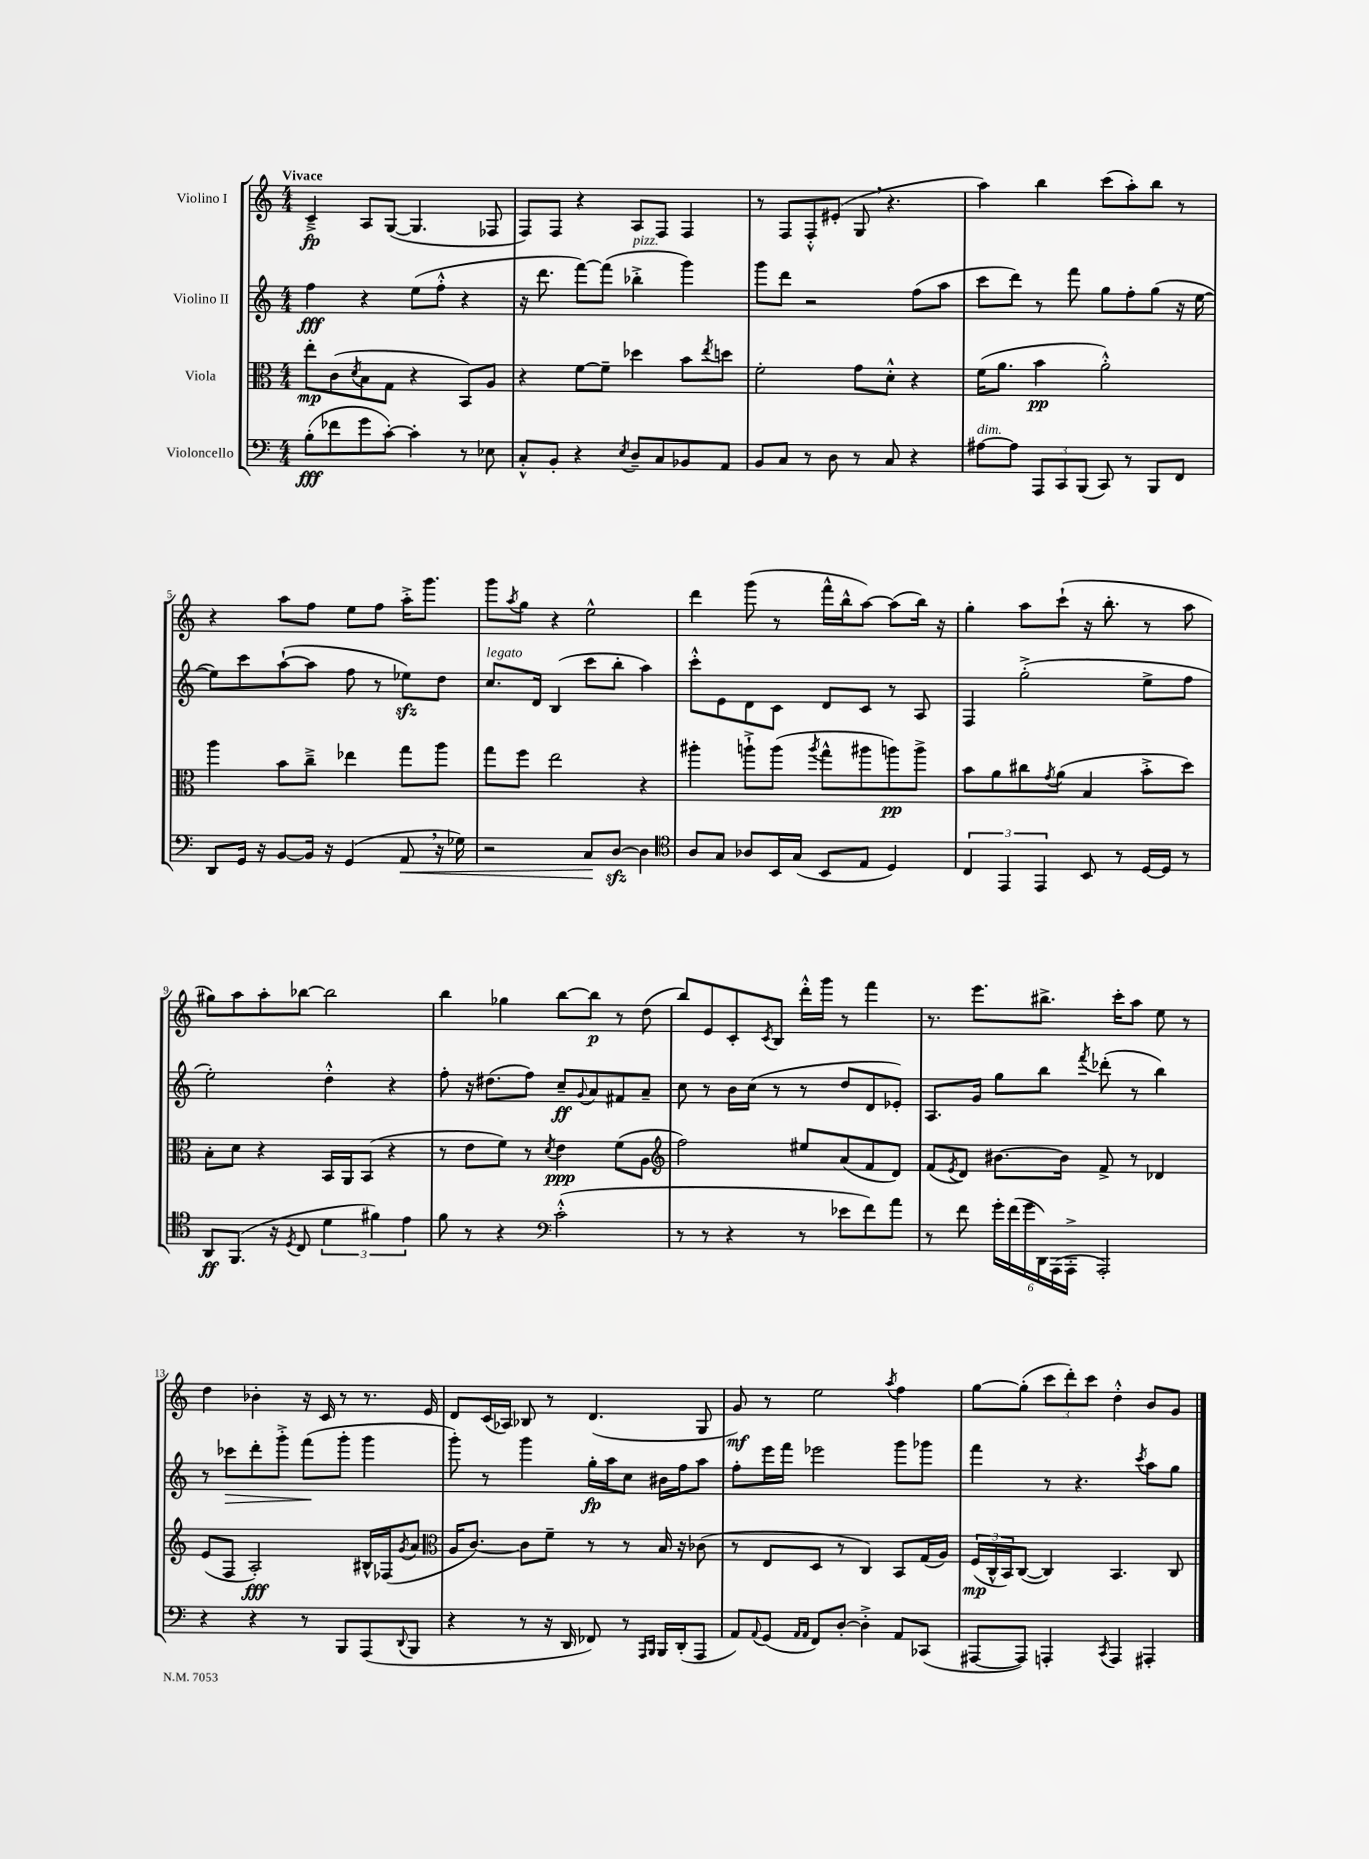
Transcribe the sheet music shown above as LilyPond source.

<<
\new StaffGroup <<
\new Staff = "s0" \with { instrumentName = "Violino I" } {
    \clef treble \key c \major \numericTimeSignature \time 4/4 \tempo "Vivace"
    c'4--->\fp a8 g8~( g4. fes8 |
    f8) f8 r4 a8 f8 f4 |
    r8 f8 f8-.-^ eis'8-.( g8 \breathe r4. |
    a''4) b''4 c'''8( a''8-.) b''8 r8 |
    r4 a''8 f''8 e''8 f''8 a''16-.-> g'''8. |
    g'''8 \acciaccatura { a''8 } g''8 r4 e''2-^ |
    d'''4 g'''8( r8 f'''16-^ b''16-^ a''8~) a''8( b''16) r16 |
    g''4-. a''8 c'''8-!( r16 b''8.-. r8 a''8 |
    gis''8) a''8 a''8-. bes''8~ bes''2 |
    b''4 ges''4 b''8~ b''8\p r8 d''8( |
    b''8) e'8 c'8-. \acciaccatura { c'8 } b8 d'''16-.-^ g'''16 r8 f'''4 |
    r8. e'''8. bis''8.-> c'''16-. a''8 e''8 r8 |
    d''4 bes'4-. r16 c'16 r8 r8. e'16 |
    d'8 c'16( aes16) bes8 r8 d'4.( g8 |
    g'8\mf) r8 e''2 \acciaccatura { a''8 } f''4 |
    g''8~ g''8-.( \tuplet 3/2 { c'''8 d'''8-.) c'''8 } d''4-.-^ b'8 g'8 \bar "|." |
}
\new Staff = "s1" \with { instrumentName = "Violino II" } {
    \clef treble \key c \major \numericTimeSignature \time 4/4
    f''4\fff r4 e''8( f''8-.-^ r4 |
    r16 d'''8. f'''8~) f'''8( bes''4-.->^\markup { \italic "pizz." } g'''4) |
    g'''8 d'''8 r2 f''8( a''8 |
    c'''8 d'''8) r8 f'''8 g''8 f''8-. g''8( r16 e''16~ |
    e''8) c'''8 a''8~-!( a''8 f''8 r8 ees''8\sfz) d''8 |
    c''8.^\markup { \italic "legato" } d'16 b4( c'''8 b''8-. a''4) |
    c'''8-.-^ e'8 d'8 c'8 d'8 c'8 r8 a8 |
    f4 g''2-.->( e''8-> f''8 |
    e''2-.) d''4-.-^ r4 |
    f''8-. r16 dis''8.( f''8) c''8--\ff \appoggiatura { g'8 } a'8 fis'8 a'8-- |
    c''8 r8 b'16 c''16( r8 r8 d''8 d'8 ees'8-.) |
    a8. g'16 g''8 b''8 \acciaccatura { f'''8 } des'''8-.( r8 b''4) |
    r8 ces'''8\> d'''8-. g'''8-.-> f'''8\!( g'''8-. g'''4 |
    g'''8-.) r8 g'''4 g''16-.\fp a''16 c''8 bis'16 f''16 a''8 |
    f''8-. e'''16 f'''16 ees'''2 g'''8 ges'''8 |
    f'''4 r8 r4. \acciaccatura { c'''8 } a''8 g''8 \bar "|." |
}
\new Staff = "s2" \with { instrumentName = "Viola" } {
    \clef alto \key c \major \numericTimeSignature \time 4/4
    e''8-.\mp c'8( \acciaccatura { d'8 } b8 g8 r4 b,8) a8 |
    r4 f'8~ f'8-- des''4 b'8 \acciaccatura { e''8 } d''8 |
    f'2-. g'8 d'8-.-^ r4 |
    f'16( a'8. b'4\pp a'2-.-^) |
    a''4 b'8 c''8---> ees''4 g''8 a''8 |
    g''8 f''8 e''2 r4 |
    ais''4-. a''8-!-> a''8( \acciaccatura { a''8 } g''8-^ ais''8 a''8\pp) a''8-> |
    b'8 a'8 cis''8 \acciaccatura { g'8 } a'8( b4 b'8-.-> d''8) |
    b8-. d'8 r4 b,16 a,16 b,8( r4 |
    r8 e'8 f'8) r8 \acciaccatura { d'8 } e'4\ppp f'8( a8 |
    \clef treble f''2) eis''8 a'8( f'8 d'8) |
    f'8( \acciaccatura { e'8 } d'8) bis'8.~ bis'16 f'8-> r8 des'4 |
    e'8( f8 a2-.\fff) bis16-^ fes16( \acciaccatura { g'8 } a'8 |
    \clef alto a16 c'8.~) c'8 f'8-- r8 r8 b16 r16 ces'8( |
    r8 e8 d8 r8 c4) b,8 g16( a16) |
    \tuplet 3/2 { f16\mp( c16-^ b,16) } c8~( c4) b,4. c8 \bar "|." |
}
\new Staff = "s3" \with { instrumentName = "Violoncello" } {
    \clef bass \key c \major \numericTimeSignature \time 4/4
    b8-.\fff( fes'8 g'8 c'8~-.) c'4-. r8 ees8 |
    c8-.-^ b,8-. r4 \acciaccatura { e8 } d8-- c8 bes,8 a,8 |
    b,8 c8 r8 d8 r8 c8 r4 |
    ais8~^\markup { \italic "dim." } ais8 \tuplet 3/2 { a,,8 c,8 b,,8( } c,8) r8 b,,8 f,8 |
    d,8 g,16 r16 b,8~ b,16 r16 g,4( a,8\< \breathe r16 ges16) |
    r2 c8\! d8~\sfz d4 |
    \clef tenor a8 g8 aes8 b,16 g16( b,8 e8 d4) |
    \tuplet 3/2 { c4 e,4 e,4 } b,8 r8 d16~ d16 r8 |
    a,8\ff f,8.( r16 \acciaccatura { d8 } c8 \tuplet 3/2 { d'4 fis'4) e'4 } |
    f'8 r8 r4 \clef bass c'2-.-^( |
    r8 r8 r4 r8 ees'8 f'8) a'8 |
    r8 f'8 \tuplet 6/4 { g'16-. f'16( g'16 d,16) a,,16( a,,16-.-> } a,,2-.) |
    r4 r4 r8 b,,8 a,,8( \appoggiatura { d,8 } b,,8 |
    r4 r8 r16 d,16 fes,8) r8 \grace { a,,16 b,,16 } b,,16 d,16-.( a,,8 |
    a,8) \appoggiatura { a,8 } g,8( \grace { a,16 a,16 } f,8) d8~-. d4-.-> a,8 ces,8( |
    ais,,8~ ais,,8) a,,4-. \acciaccatura { c,8 } a,,4 ais,,4-. \bar "|." |
}
>>
>>
